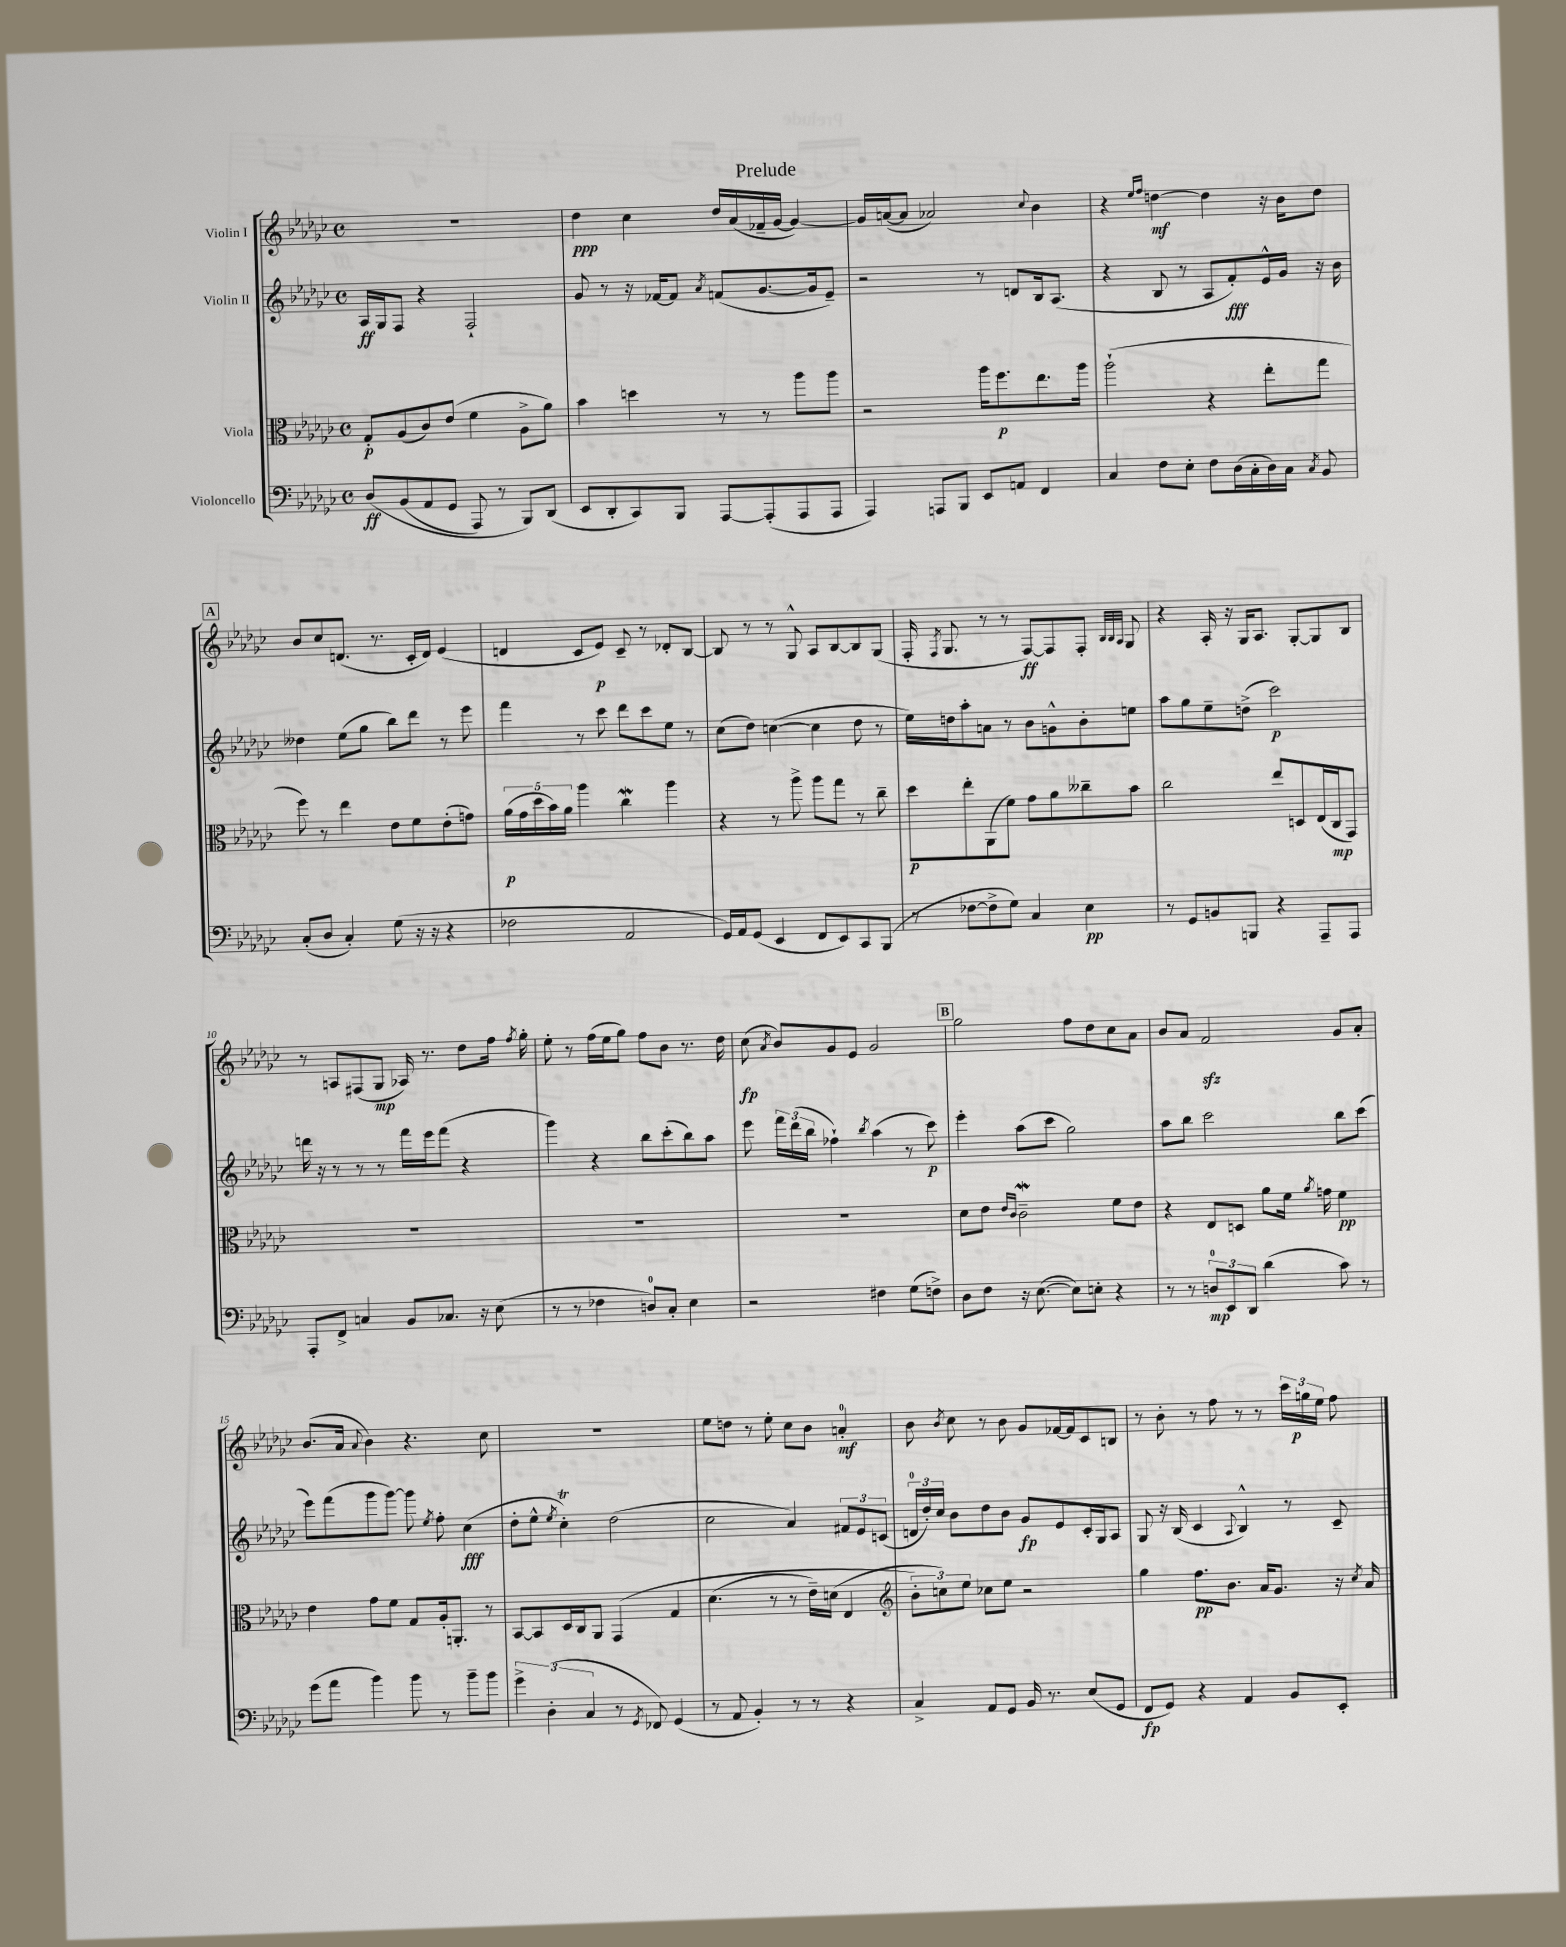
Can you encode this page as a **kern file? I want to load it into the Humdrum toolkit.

**kern	**kern	**kern	**kern
*staff4	*staff3	*staff2	*staff1
*clefF4	*clefC3	*clefG2	*clefG2
*k[b-e-a-d-g-c-]	*k[b-e-a-d-g-c-]	*k[b-e-a-d-g-c-]	*k[b-e-a-d-g-c-]
*M4/4	*M4/4	*M4/4	*M4/4
*met(c)	*met(c)	*met(c)	*met(c)
&(8D-	8G-'	16A-	1r
.	.	16G-	.
(8BB-	(8A-	8F	.
8AA-	8c-)	4r	.
8GG-	(8e-	.	.
8AAA-)	4f	2F`	.
8r	.	.	.
8BBB-&)	8A-^	.	.
(8DD-	8a-)	.	.
=	=	=	=
8EE-	4b-	8g-	4dd-
8DD-'	.	8r	.
8CC-)	4dd	16r	4cc-
.	.	[16f-	.
8BBB-	.	8f-]	.
.	.	8qa-	.
[8AAA-	8r	(8f	16dd-
.	.	.	(16a-
(8AAA-']	8r	[8.g-	16f-~
.	.	.	[16g-
8AAA-	8aa-	.	4g-_)
.	.	16g-]	.
8AAA-	8aa-	8e-~)	.
=	=	=	=
4AAA-)	2r	2r	16g-]
.	.	.	([16a
.	.	.	8a]
8AAA	.	.	2a-)
8BBB-	.	.	.
8EE-	16aa-	8r	.
.	8.ff	.	.
8AA	.	8d	.
.	.	.	8qqcc-
4FF	8.ee-	16B-	4b-
.	.	(8.A-	.
.	16aa-	.	.
=	=	=	=
4C-	(2aa-`	4r	4r
.	.	.	16qqee-
.	.	.	16qqff
8F	.	8B-	[4dd
8E-'	.	8r	.
8F	4r	8A-	4dd]
(16D-	.	8f')	.
16C-'	.	.	.
16D-)	8ee-'	16e-^^	16r
16C-	.	16g-	16b-
8qC-	.	.	.
8BB-	8gg-	16r	8dd
.	.	16b-	.
=	=	=	=
(8C-'	8ff)	4dd--	8b-
8D-	8r	.	8cc-
4C-')	4ee-	(8ee-	(8.d
.	.	8gg-	.
.	.	.	8.r
(8G-	8e-	8bb-)	.
16r	8f	8ddd-	16c-'
16r	.	.	16d)
4r	(8e-'	8r	(4e-
.	8g)	8eee-	.
=	=	=	=
2F-	(20a-	4fff	4d
.	20g-	.	.
.	20dd-	.	.
.	20b-)	.	.
.	20a-	.	.
.	4aa-	8r	8c-
.	.	8ccc-	8e-)
2AA-	4cc-	8ddd-	8c-~
.	.	8ccc-	8r
.	4aa-	8ee-	8d-'
.	.	8r	[8B-
=	=	=	=
16GG-)	4r	(8cc-	8B-]
16AA-	.	.	.
(8GG-	.	8dd-)	8r
4EE-	8r	([4cc	8r
.	8aa-^	.	8G-^^
8FF	8aa-	4cc]	8A-
8EE-)	8gg-	.	[8B-
8CC-	8r	8dd-	8B-]
(8BBB-	8cc-~	8r	(8G-
=	=	=	=
8r	8dd-	16ee-)	16F'
.	.	.	8qF
.	.	16dd	8.G-
[8F-	8ee-'	8aa-'	.
8F-^]	(8AA-	8a	8r
8G-)	8f)	8r	8r
4C-	8g-	8b-	[8F)
.	8a-	8g^^	8F]
4E-	8cc--~	8b-'	8F'
.	.	.	32qqB-
.	.	.	32qqB-
.	.	.	32qqA-
.	8b-	8ee	8G-
=	=	=	=
8r	2cc-	8aa-	4r
8GG-	.	8gg-	.
8BB	.	8ee-~	16A-'
.	.	.	16r
8BBB	.	(8dd^	16G-
.	.	.	8.A-
4r	8ee-	2ccc-)	.
.	8D	.	[8G-'
8AAA-~	(16E-	.	8G-]
.	16C-	.	.
8AAA-	8GG-)	.	8B-
=	=	=	=
8AAA-'	1r	16ddd	8r
.	.	16r	.
8FF^	.	8r	8A
4C	.	8r	(8F#
.	.	8r	8G-
8BB-	.	16fff	16A-)
.	.	16eee-	8.r
8.C-	.	(8fff	.
.	.	4r	8dd-
16r	.	.	.
(8E-	.	.	16ff
.	.	.	8qff
.	.	.	16gg-'
=	=	=	=
8r	1r	4ggg-)	8ee-'
8r	.	.	8r
4F-	.	4r	(16ff
.	.	.	16ee-
.	.	.	8gg-)
8D)	.	8bb-	8ff
8C-'	.	(8ccc-'	8b-
4E-	.	8bb-)	8.r
.	.	8aa-	.
.	.	.	16dd-
=	=	=	=
2r	1r	8eee-	(8cc-
.	.	.	8qa-
.	.	24fff	8b-)
.	.	(24ddd-	.
.	.	24bb-	.
.	.	4ff-`)	8g-
.	.	.	8e-
.	.	8qbb-	.
4F#	.	(4aa-	2g-
(8G-	.	8r	.
8F^)	.	8ccc-)	.
=	=	=	=
8D-	8d-	4eee-'	2gg-
8F	8e-	.	.
.	16qqe-	.	.
.	16qqc-	.	.
16r	2c-~	(8aa-	.
([8.E-	.	.	.
.	.	8ccc-	.
8E-])	.	2gg-)	8ff
8E'	.	.	8dd-
4r	8f	.	8cc-
.	8e-	.	8a-
=	=	=	=
8r	4r	8aa-	8b-
8r	.	8bb-	8a-
12D	8E-	2ccc-	2f
12EE-	.	.	.
.	8D	.	.
12DD-	.	.	.
(4d-	8a-	.	.
.	16f	.	.
.	8qa-	.	.
.	16g	.	.
8c-)	4f	8bb-	8g-
8r	.	(8ccc-	8a-'
=	=	=	=
(8g-	4e-	8eee-)	(8.b-
8a-	.	(8fff	.
.	.	.	16a-
.	.	.	8qqa-
4b-)	8g-	8ggg-	4b-)
.	8f	[8ggg-)	.
8b-	8G-	8ggg-]	4.r
.	.	8qee-	.
8r	16A-'	8ff'	.
.	8.AA'	.	.
8b-~	.	(4cc-	.
8b-	8r	.	8cc-
=	=	=	=
6g-^	[8BB-	8dd-'	1r
.	8BB-]	8ee-^^	.
(6D-'	.	.	.
.	.	8qee-	.
.	16D-	4cc-')	.
.	16C-	.	.
6C-	.	.	.
.	8AA-	.	.
8r	&(4GG-	(2dd-	.
8qGG-	.	.	.
8FF-)	.	.	.
(4GG-	4G-	.	.
=	=	=	=
8r	(4.d-	2cc-	8ee-
8AA-	.	.	8dd
4BB-')	.	.	8r
.	8r	.	8ee-'
8r	8r	4a-)	8cc-
8r	16e-~)	.	8b-
.	(16d	.	.
4r	4E-	12f#	4a'
.	.	12e-	.
.	.	(12c	.
=	=	=	=
*	*clefG2	*	*
4C-^	12b-'&)	24d	8b-
.	.	24dd-')	.
.	12cc)	24cc-	.
.	.	.	8qb-
.	.	8b-	8cc-
.	12ee-	.	.
8AA-	8cc-	8dd-	8r
8GG-	8ee-	8b-	8b-
16BB-	2r	8g-	8g-
8.r	.	.	.
.	.	8e-	[16f-
.	.	.	16f-]
(8E-	.	16c-'	8c-
.	.	16G-	.
8GG-	.	8A-	8B
=	=	=	=
8FF	4gg-	8G-	8r
8GG-)	.	16r	8b-'
.	.	(16B-	.
4r	8.ff	4c-	8r
.	.	.	8ff
.	8.b-	.	.
.	.	8qqA-	.
4AA-	.	4B-^^)	8r
.	16a-	.	8r
.	8.g-	.	.
8BB-	.	8r	24ccc-
.	.	.	24gg
.	.	.	24ee-
8EE-'	16r	8c-~	8ff
.	8qcc-	.	.
.	16a-	.	.
==	==	==	==
*-	*-	*-	*-
